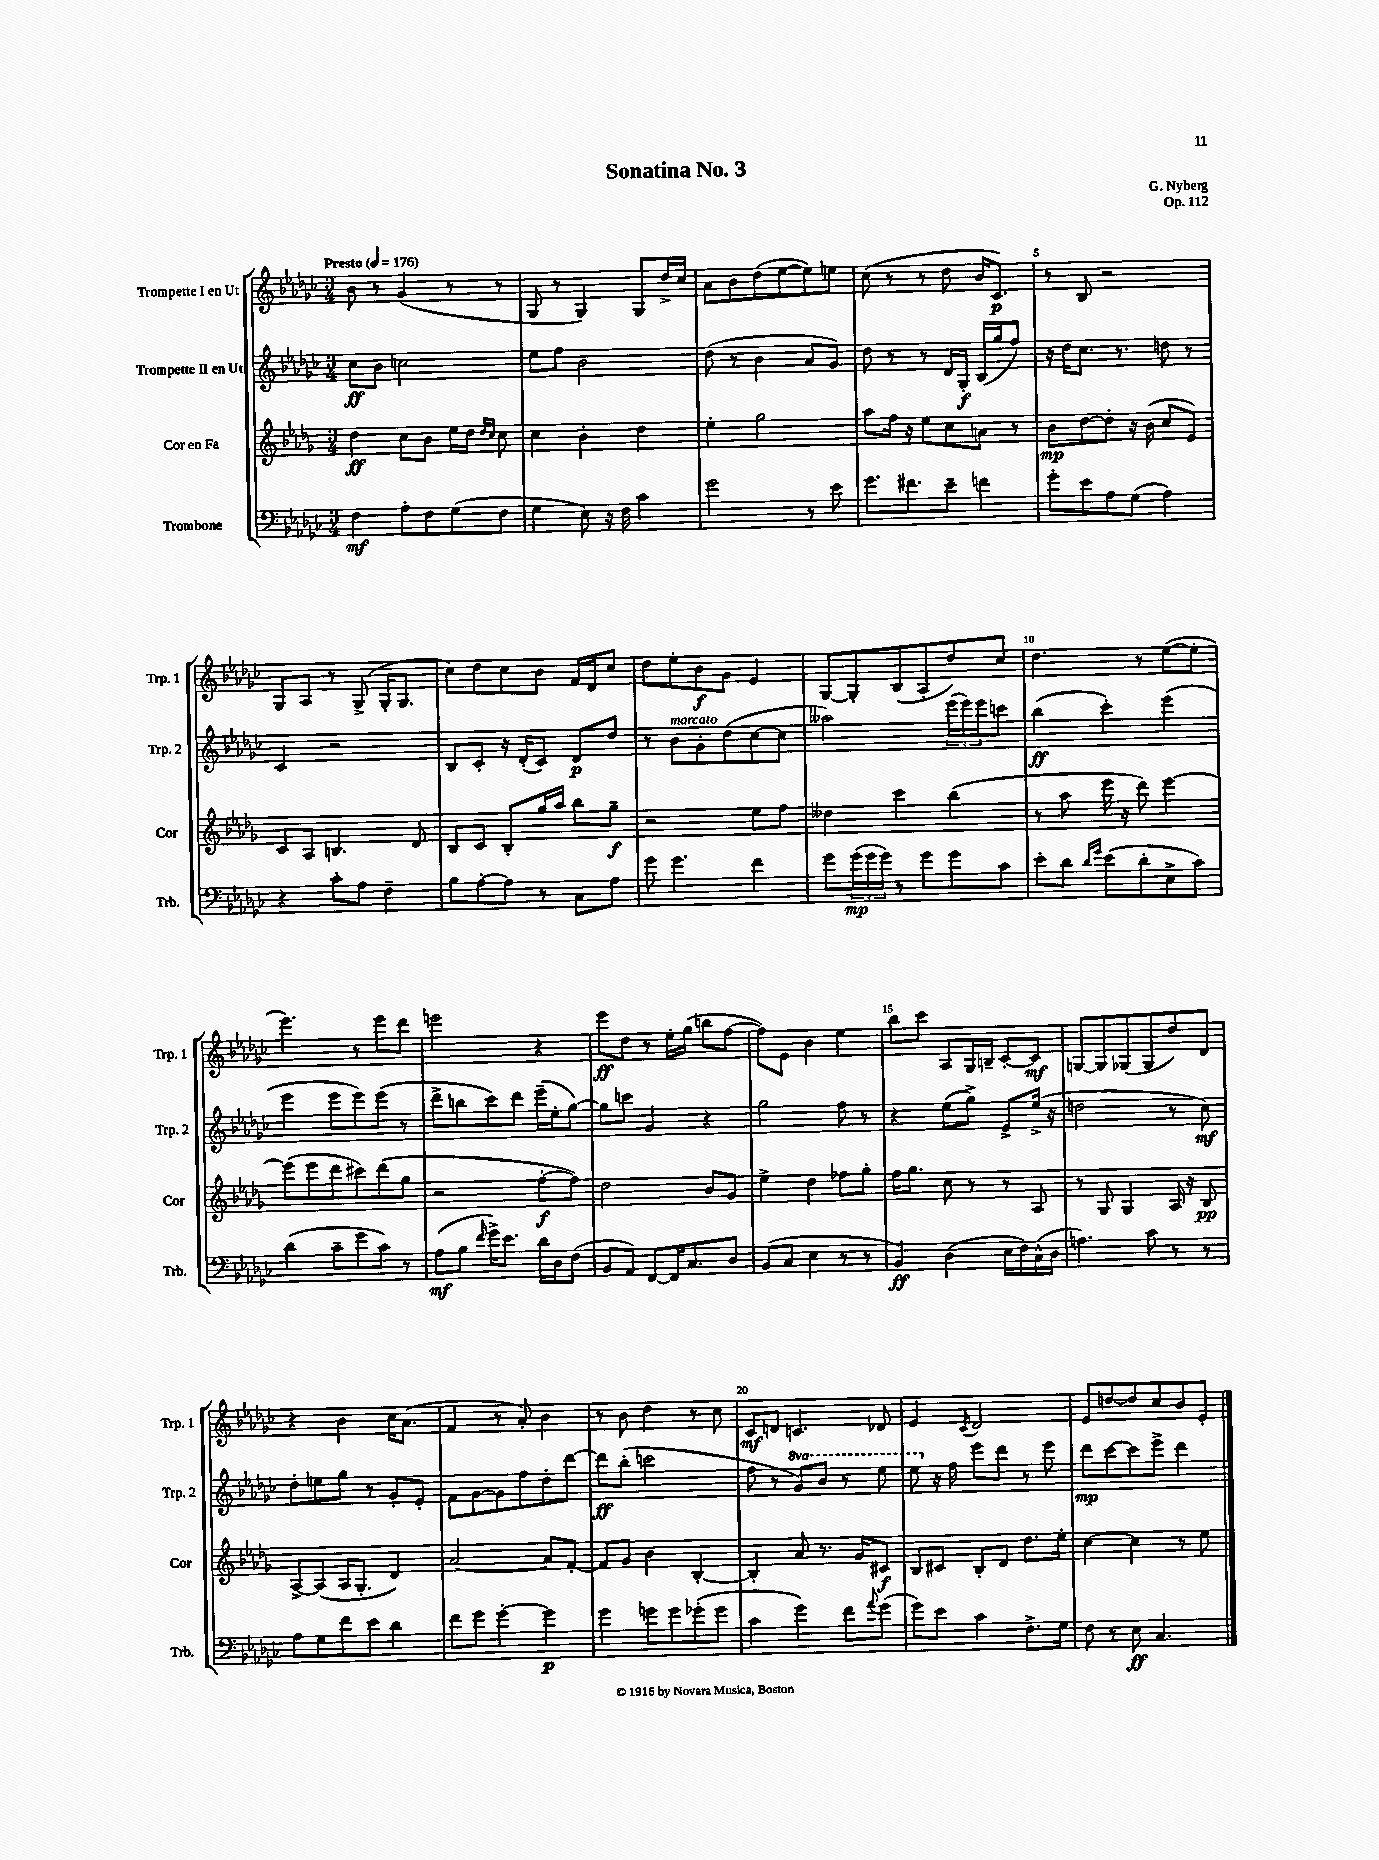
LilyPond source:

\header { title = "Sonatina No. 3" composer = "G. Nyberg" opus = "Op. 112" }
<<
\new StaffGroup <<
\new Staff = "s0" \with { instrumentName = "Trompette I en Ut" shortInstrumentName = "Trp. 1" } {
    \clef treble \key ges \major \numericTimeSignature \time 3/4 \tempo "Presto" 4 = 176
    bes'8 r8 ges'4( r8 r8 |
    ges8 r8 ges4) ges8 des''16-> ces''16 |
    aes'8 bes'8 des''8( ees''8~ ees''8) e''8 |
    ces''8( r8 r8 des''8 bes'16 ces'8.\p) |
    r8 bes8 r2 |
    ges8 aes8 r8 ges8->( ges16-. ges8. |
    ces''8) des''8 ces''8 bes'8 f'16 des'16 ces''8 |
    des''8 ees''8-. bes'8\f ges'8 ees'4 |
    ges8~ ges8-. bes8( aes8-. des''8) ces''8 |
    des''4. r8 ees''8~( ees''8-. |
    ees'''4.) r8 ees'''8 des'''8 |
    e'''2 r4 |
    ees'''8\ff des''8 r8 ees''16-. ges''16( b''8 f''8~ |
    f''8) ees'8 bes'4 ees''4 |
    bes''8 ces'''8 aes8 ges16 b16-- ces'8~-. ces'8\mf |
    g8~ g8 ges8( ges8 des''8) des'8 |
    r4 bes'4 ces''16 aes'8.( |
    f'4 r8 aes'8-.) bes'4 |
    r8 bes'8 des''4 r8 ces''8 |
    ces'8\mf d'8 c'4. des'8 |
    ees'4 \acciaccatura { ces'8 } des'2 |
    ees'8 d''8~ d''8 ces''8 bes'8 ees'8-. \bar "|." |
}
\new Staff = "s1" \with { instrumentName = "Trompette II en Ut" shortInstrumentName = "Trp. 2" } {
    \clef treble \key ges \major \numericTimeSignature \time 3/4 \set Staff.ottavationMarkups = #ottavation-simple-ordinals
    ces''8\ff bes'8 c''2 |
    ees''8 f''8 bes'2 |
    des''8( r8 bes'4 aes'8 ges'8) |
    des''8 r8 r8 des'16 ges16-.\f bes16( ges''16 f''8) |
    r16 des''16 ces''8. r8. d''8 r8 |
    ces'4 r2 |
    bes8 ces'8-. r16 des'16-.( ces'8) des'8\p des''8 |
    r8 bes'8^\markup { \italic "marcato" } ges'8-. des''8( ces''8~ ces''8 |
    aeses''2) \tuplet 3/2 { ees'''16( ees'''16) ees'''16 } c'''8 |
    bes''4\ff( ces'''4-.) ees'''4( |
    ees'''4 ees'''8 ees'''8) ees'''8( r8 |
    des'''8-> b''8 ces'''8) des'''8 ees'''16--( ees''16-. ges''8~) |
    ges''8 c'''8 ges'4 r4 |
    ges''2 f''8 r8 |
    r4 ees''8( ges''8->) ees'8-> ees''16->( r16 |
    d''2 r8 ces''8\mf) |
    des''8-. e''8 ges''8 r8 ges'8-. ees'8-. |
    f'8 ges'8~ ges'8 f''8 des''8-. des'''8~ |
    des'''8\ff bes''8-.( c'''2 |
    f''8 r8 \ottava #1 ges''8) bes''8 r8 ees'''8 |
    ees'''8 \ottava #0 r16 f''16 ees'''8 des'''8 r8 ees'''8 |
    des'''8\mp ces'''8~ ces'''8 ees'''8-> des'''4 \bar "|." |
}
\new Staff = "s2" \with { instrumentName = "Cor en Fa" shortInstrumentName = "Cor" } {
    \clef treble \key des \major \numericTimeSignature \time 3/4
    des''4\ff c''8 bes'8 ees''16 des''16 \grace { des''16 c''16 } c''8 |
    c''4 bes'4-. des''4 |
    ees''4-. ges''2 |
    aes''8 f''16 r16 ees''8 c''8 a'8 r8 |
    bes'8\mp des''8~ des''8-. r16 bes'16( c''8 ees'8) |
    c'8 aes8 b4. des'8 |
    bes8 c'8 bes8-. ges''16 aes''16 bes''8 ges''8--\f |
    r2 ees''8 f''8 |
    deses''4 c'''4 bes''4( |
    r8 aes''8 ees'''16 r16 des'''8) ees'''4~ |
    ees'''8( ees'''8 des'''8 cis'''8) des'''8( ges''8 |
    r2 f''8~-.\f f''8) |
    des''2 bes'8 ges'8 |
    ees''4-> des''4 fes''8 ges''8-. |
    f''16 ges''8. c''8 r8 r8 aes8 |
    r8 ges8 ges4 aes16 r16 bes8\pp |
    aes8~-> aes8( aes16 ges8.-. des'4) |
    aes'2~ aes'8 f'8~-. |
    f'8 ges'8 bes'4 bes4~-. |
    bes4-. aes'8 r8. ges'16 cis'8\f |
    bes8 cis'8 bes8-. des'8 des''8. ees''16-. |
    c''4~ c''4 r8 ees''8 \bar "|." |
}
\new Staff = "s3" \with { instrumentName = "Trombone" shortInstrumentName = "Trb." } {
    \clef bass \key ges \major \numericTimeSignature \time 3/4
    f4\mf aes8-. f8 ges8( f8 |
    ges4 ees8) r16 f16 ces'4 |
    ges'2 r8 ees'8 |
    ges'8. fis'8. ees'8-- f'4 |
    ges'8-. ees'8 aes8 ges8( aes4) |
    r4 ces'8-. aes8 f4-- |
    bes8 aes8~-. aes8 r8 ces8 aes8 |
    ges'8 ges'4. f'4 |
    ges'8 \tuplet 3/2 { ges'16\mp( ges'16 ges'16) } r8 ges'8 ges'8 ces'8 |
    ees'8-. des'8 \grace { des'16 ges'16 } ees'8( des'8-. ees8-> ces'8) |
    des'4( ces'8-- ges'8 ces'8) r8 |
    aes8\mf( bes8 \grace { f'16 } ges'16->) ees'8. des'16 des16 f8( |
    bes,8 aes,8) f,8~ f,16 ces8. des8 |
    bes,8( ces8 ees4 r8 r8 |
    bes,4\ff) des4( ees16 f16) ces16-^( des16 |
    a4.) ces'8 r8 r8 |
    aes8 ges8 f'8 ees'8 des'4 |
    f'8 ges'8 ges'4~-. ges'4\p |
    ges'4 g'8 g'8 ges'8-.( ges'8 |
    ces'4 ges'4) f'8 \appoggiatura { aes'8 } ges'8( |
    ges'8) ees'8 ces'4 f8.-> ges16 |
    f8 r8 ees8\ff ces4. \bar "|." |
}
>>
>>
\layout { \context { \Score \override BarNumber.break-visibility = ##(#f #t #t) barNumberVisibility = #(every-nth-bar-number-visible 5) } }
